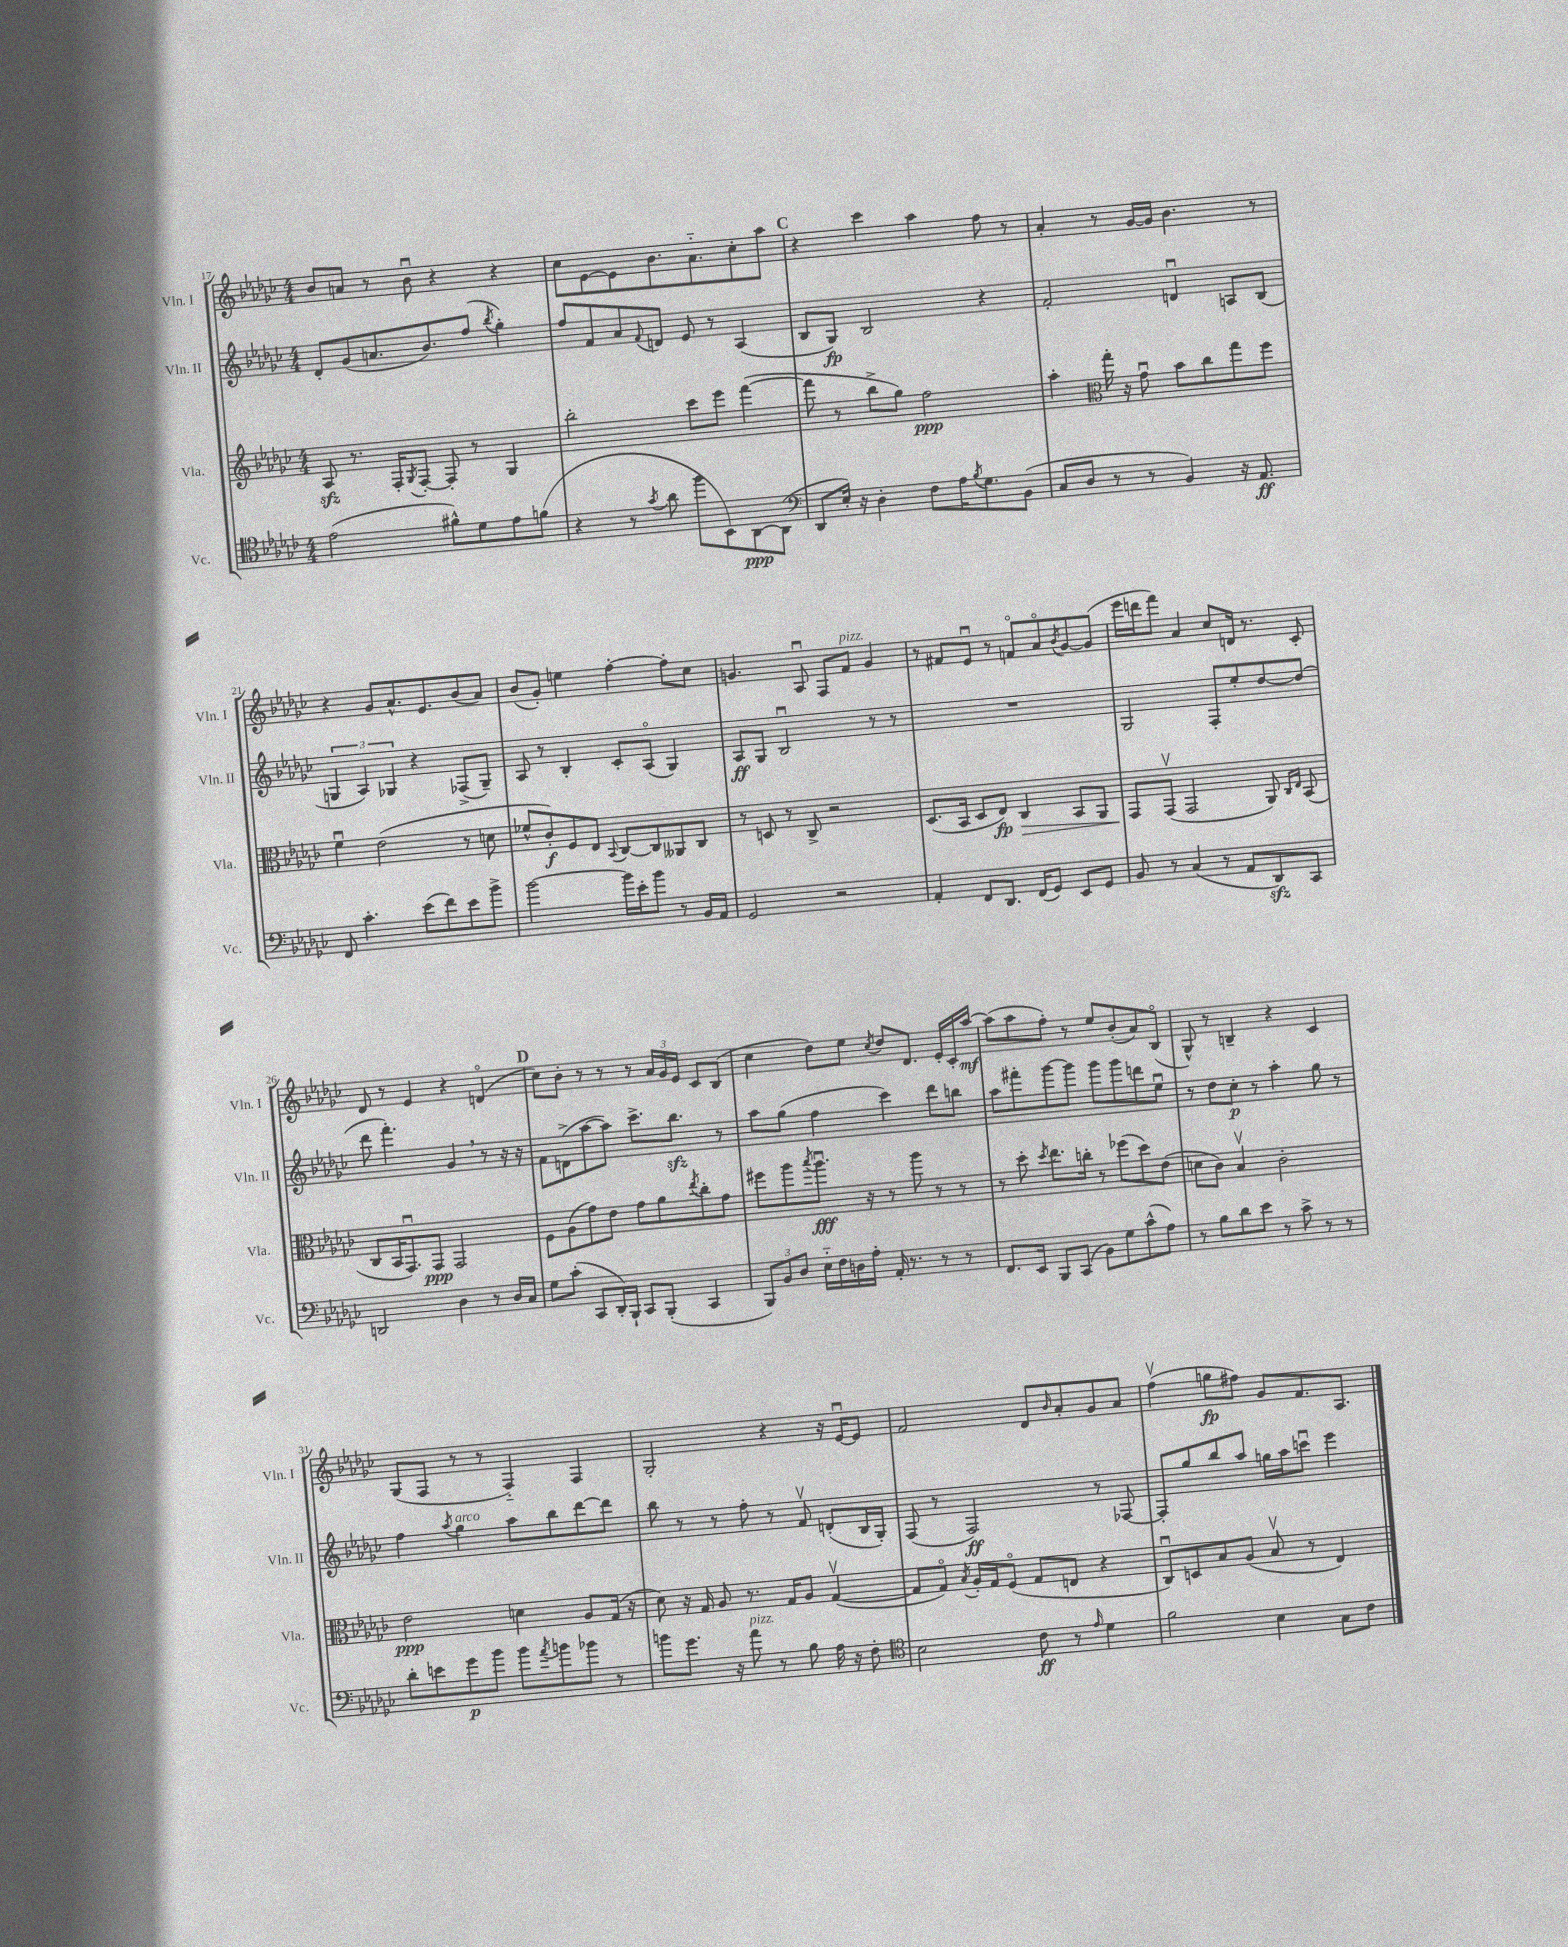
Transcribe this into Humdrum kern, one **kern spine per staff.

**kern	**kern	**kern	**kern
*staff4	*staff3	*staff2	*staff1
*clefC4	*clefG2	*clefG2	*clefG2
*k[b-e-a-d-g-c-]	*k[b-e-a-d-g-c-]	*k[b-e-a-d-g-c-]	*k[b-e-a-d-g-c-]
*M4/4	*M4/4	*M4/4	*M4/4
(2e-\	8A-/	8d-'/L	8b-/L
.	8.r	(8g-/	8a/J
.	.	8.a/	8r
.	16F'/LK	.	.
.	8qG-/	.	.
.	[8F'/J	.	8b-u\
.	.	8.b-/)	.
8f#^^\L)	8F'/]	.	4r
8d-\	8r	(8ff/J	.
.	.	8qbb-/	.
8e-\	4G-/	4gg-'\)	4r
(8f\J	.	.	.
=	=	=	=
4r	2bb-'\	8ff/L	8cc-\L
.	.	8f/	[8e-\
8r	.	8a-/	8e-\]
8qg-/	.	8qqf/	.
8a-\	.	8d/J	8.b-\
8ff\L	8ccc-\L	8e-/	.
.	.	.	8.a-'~\
8BB-\)	8eee-\J	8r	.
[8AA-\	([4fff\	(4A-/	8cc-'\
(8AA-\]J	.	.	8aa-\J
=	=	=	=
*clefF4	*	*	*
8DD-/L	8fff\]	8B-/L	4r
16E-'/Jk)	8r	8G-/J)	.
16r	.	.	.
4D-'\	8bb-^\L	2B-/	4ccc-\
.	8gg-\J)	.	.
8F\L	2ff\	.	4aa-\
16A-\K	.	.	.
8qB-/	.	.	.
8.G-\	.	.	.
.	.	4r	8ff\
(8BB-\J	.	.	8r
=	=	=	=
8C-/L	4aa-'\	2f'/	4a-'/
8D-/J	.	.	.
*	*clefC3	*	*
8r	16gg-'\	.	8r
.	16r	.	.
8r	8g-u\	.	[16g-/LL
.	.	.	16g-/]JJ
4BB-/)	8b-\L	4du/	4.b-\
.	8cc-\	.	.
16r	8gg-\	8A/L	.
8.AA-/	.	.	.
.	8ff\J	(8B-/J	8r
=	=	=	=
8FF/	4fu\	6G/	4r
4.c-'\	.	.	.
.	.	6A-/)	.
.	(2e-\	.	8g-/L
.	.	6G-/	.
.	.	.	8.a-^^/
(8e-\L	.	4r	.
.	.	.	8.e-/
8f\)	.	.	.
8e-\	8r	(8F-^/L	(8b-/
8b-^\J	8d\	8G-~/J)	8a-/J)
=	=	=	=
[2b-\	8f-^^/L	8A-/	(8b-/L
.	8c-'/)	8r	8g-'/J)
.	8F/	4B-'/	4ee\
.	8E-/J	.	.
.	8qqBB-/	.	.
16b-\]LL	[8C-/L	8c-'/L	[4ff'\
16e-'\J	.	.	.
8b-\J	8C-/]	(8A-o/J	.
8r	8AA--/	4G-/)	8ff'\]L
16BB-/LL	8C-/J	.	8cc-\J
16AA-/JJ	.	.	.
=	=	=	=
2GG-/	8r	8A-/L	4.g/
.	8D/	8G-/J	.
.	8r	2B-u/	.
.	8C-^/	.	8A-u/
2r	2r	.	8F/L
.	.	.	8f/J
.	.	8r	4g/
.	.	8r	.
=	=	=	=
4AA-'/	(8.D-/L	1r	8r
.	.	.	8f#/L
.	16BB-/Jk	.	.
8FF/L	8D-/L	.	8e-u/J
8.DD-/J	8E-/J)	.	8r
.	4C-/	.	8fo/L
(16FF/LK	.	.	.
8GG-/J)	.	.	8a-o/
.	.	.	8qb-/
8EE-/L	8BB-/L	.	[8g-/
8GG-/J	8AA-/J	.	(8g-/]J
=	=	=	=
8BB-/	8GG-/L	2G-/	16eee-\LL
.	.	.	16ddd\J
8r	(8GG-v/J	.	8fff\J)
(4C-/	2GG-/	.	4a-/
8r	.	8F'/L	8cc-/L
8AA-/L	.	8ee-'/	16d/Jk
.	.	.	8.r
8DD-/)	8AA-/)	[8dd-/	.
.	16qqC-/LL	.	.
.	16qqE-/JJ	.	.
8CC-/J	(8BB-/	(8dd-/]J	8c-'/
=	=	=	=
2DD/	8C-/L	8ddd-\	8d-/
.	16BB-/K	4.fff'\)	8r
.	8.GG-u/)	.	.
.	.	.	4e-/
.	8GG-/J	.	.
4D-\	2GG-/	4g-/	4r
8r	.	8r	(4do/
16D-/LL	.	16r	.
16C-/JJ	.	16r	.
=	=	=	=
8G-\L	8F\L	8f\L	8cc-\L)
(8c-'\J	(8A-\	(8d^\	8b-'\J
8CC-/L	8g-\)	[8aa-\	8r
16DD-'/L)	8e-\J	8aa-\]J)	8r
16BBB-`/JJ	.	.	.
8CC-/L	8g-\L	8.ccc-^\L	8r
(8BBB-'/J	8a-\	.	24a-/LL
.	.	.	24g-/
.	.	8.bb-\J	.
.	.	.	24e-/JJ
.	8qee-/	.	.
4CC-/	8cc-'\	.	8c-/L
.	8g-\J	8r	(8B-/J
=	=	=	=
12BBB-/L)	8ff#\L	8aa-\L	4cc-\
12BB-/	.	.	.
.	8aa-\	(8gg-\J	.
12D-/J	.	.	.
.	8qbb-/	.	.
16E-'~\LL	8.aa-u\J	4ff\	8dd-\L)
16F\	.	.	.
16D\	.	.	8ee-\J
16A-'\JJ	16r	.	.
.	.	.	8qcc-/
16AA-'/	8r	4ccc-\)	8dd-/L
8.r	.	.	.
.	8aa-\	.	8.d-/J
8r	8r	8ddd-\L	.
.	.	.	16e-'/LL
8r	8r	8bb\J	16c-'/
.	.	.	[16aa-/JJ
=	=	=	=
8.FF/L	8r	8aa-\L	(8aa-\]L
.	8dd-'\	8fff#'\	8aa-\
16EE-/Jk	.	.	.
.	8qdd-/	.	.
8BBB-/L	8.ee-\L	[8ggg-\	8ff'\J)
(8CC-/J	.	8ggg-\]J	8r
.	16cc'\Jk	.	.
8BB-\L)	8r	8ggg-\L	8ee-/L
8G-\	(8ff-\L	8ggg-\	(8b-'/
(8c-^^\	8dd-\)	8ddd\	8a-/)
8A-\J)	(8e-\J	8ee-u\J	(8B-o/J
=	=	=	=
8r	8d\L	8r	8G-^^/)
8B-\L	8c-\J)	8dd-\L	8r
8d-\	4B-v/	8cc-'\J	4B~/
8e-\J	.	8r	.
8r	2c-'\	4aa-'\	4r
8c-^\	.	.	.
8r	.	8gg-\	4c-/
8r	.	8r	.
=	=	=	=
8d-'\L	2e-\	4ff\	(8G-/L
8e\	.	.	8F/J
.	.	8qaa-/	.
8g-\	.	4gg-\	8r
8b-\J	.	.	8r
8b-\L	4d\	8aa-\L	4F'~/)
8qa-/	.	.	.
8b\	.	8bb-\	.
8b-\J	8A-/L	[8ddd-\	4F/
8r	(16G-/Jk	8ddd-\]J	.
.	16r	.	.
=	=	=	=
8b\L	8d-\)	8bb-\	2G-'/
8.g-\J	16r	8r	.
.	16G-/	.	.
.	8A-/	8r	.
16r	.	.	.
8a-\	8.r	8ff'\	.
8r	.	8r	4r
.	16G-/LK	.	.
8B-\	8A-/J	8fv/	.
16A-\	([4G-v/	(8d'/L	16r
16r	.	.	[16e-u/LK
8F'\	.	16B-/L	8e-/]J
.	.	16G-'/JJ)	.
=	=	=	=
*clefC4	*	*	*
2B-\	8G-/]L	(8F/	2f/
.	8G-o/J)	8r	.
.	8qB-/	.	.
.	16A-'/LL	2F/)	.
.	16G-/J	.	.
.	(8Fo/J	.	.
8c-\	8G-/L	.	8d-/L
.	.	.	16qqb-/
8r	8E/J	.	8a-'/
16qqe-/	.	.	.
4d-\	4r	8r	8g-/
.	.	[8F-/	8a-/J
=	=	=	=
2f\	8C-u/L)	8F-'/]L	(4ffv\
.	8D/	8gg-/	.
.	8B-/	8bb-/	8gg\L
.	(8A-/J	8aa-/J	8ff#\J)
4B-\	8B-v/	16gg\LL	8g-/L
.	.	16aa-\J	.
.	8r	8cccu\J	8.f/
8G-\L	4E-/)	4eee-\	.
.	.	.	8.A-/J
8c-\J	.	.	.
==	==	==	==
*-	*-	*-	*-
